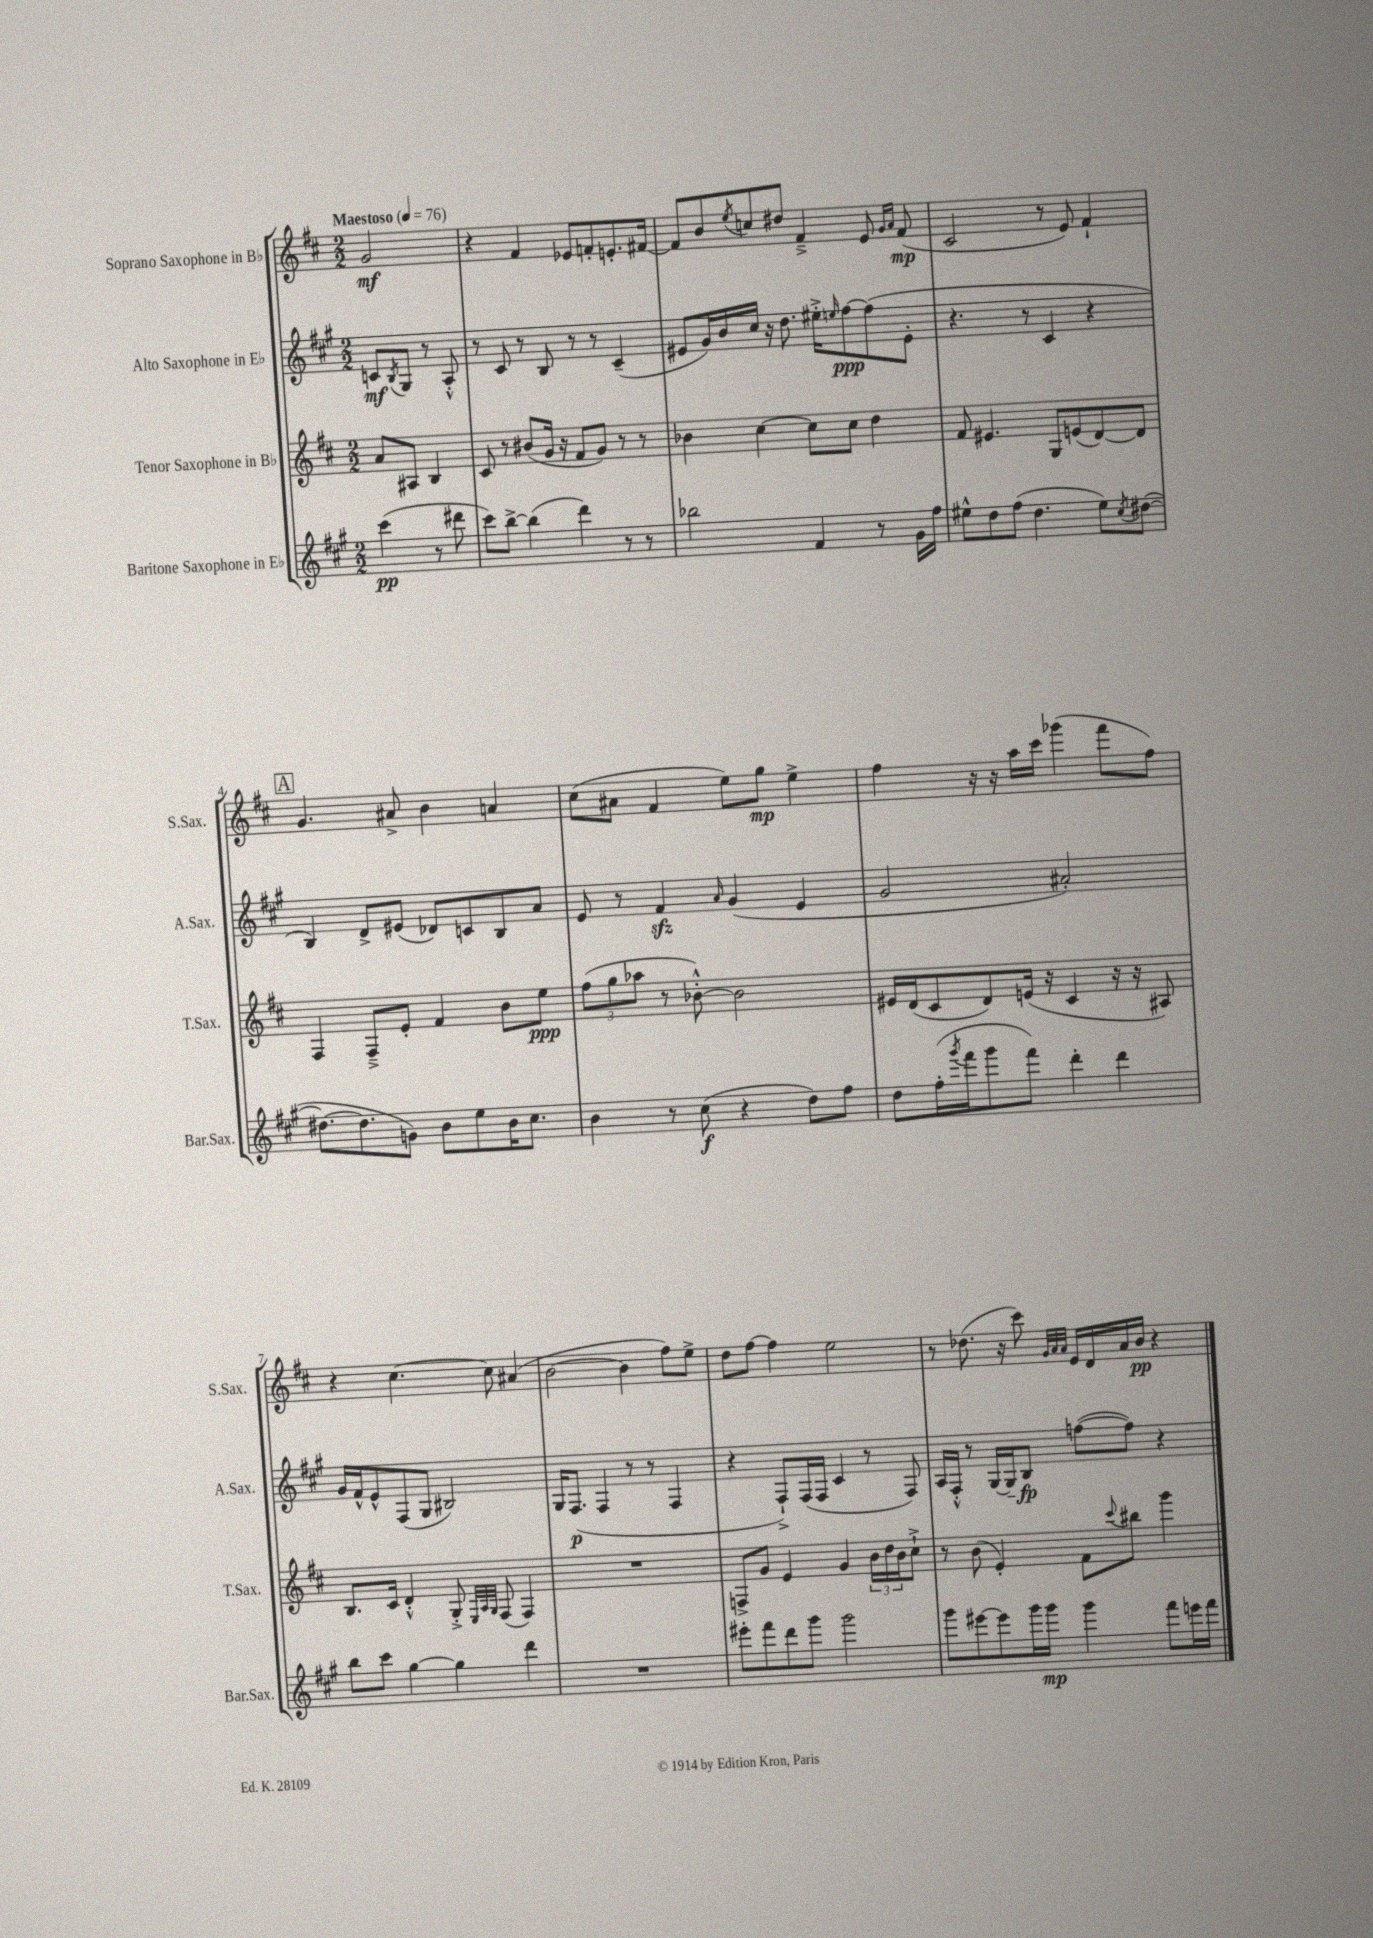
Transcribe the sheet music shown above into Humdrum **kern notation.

**kern	**kern	**kern	**kern
*staff4	*staff3	*staff2	*staff1
*clefG2	*clefG2	*clefG2	*clefG2
*k[f#c#g#]	*k[f#c#]	*k[f#c#g#]	*k[f#c#]
*M2/2	*M2/2	*M2/2	*M2/2
*MM76	*MM76	*MM76	*MM76
(4ccc#	8a	8c	2g
.	.	8qB	.
.	8A#	8G#	.
8r	4B	8r	.
8ddd#	.	8A'^^	.
=	=	=	=
8ccc#)	8c#	8r	4r
[8bb^	8r	8c#	.
(4bb]	(8b#	8r	4f#
.	16g	8B	.
.	16r	.	.
4ddd)	8f#	8r	8e-
.	8g)	8r	8f'
8r	8r	(4c#~	8.e'
8r	8r	.	.
.	.	.	[16f#
=	=	=	=
2bb-	4b-	8e#	8f#]
.	.	16g#)	8b
.	.	16b	.
.	.	.	8qee
.	[4cc#	16cc#	8cc
.	.	16r	.
.	.	8.dd	8dd#
4f#	8cc#]	.	4f#~^
.	.	16ee#'^	.
.	.	16qqee	.
.	8cc#	[8ff#	.
8r	4dd	(8ff#]	8e
.	.	.	16qqg
.	.	.	16qqa
16g#	.	8e#'	(8f#
16ff#	.	.	.
=	=	=	=
8ee#^^	8f#	4.r	2c#
8dd	4.e#	.	.
(8ff#	.	.	.
4.dd	.	8r	.
.	8G	4c#	8r
.	(8e	.	8e)
8ee#)	[8d)	4r	4f#`
8qcc#	.	.	.
([8dd#	8d]	.	.
=	=	=	=
8.dd#_	4F#	4B)	4.g
8.dd#]	.	.	.
.	8F#~^	8d^	.
8g)	8e'	(8e#	8a#^
8b	4f#	8d-)	4b
8ee	.	8c	.
16b	8b	8B	4a
8.cc#	.	.	.
.	8ee	8a	.
=	=	=	=
4b	(12ff#	8e	(8cc#
.	12gg	.	.
.	.	8r	8a#
.	12aa-	.	.
8r	8r	4f#	4f#
(8cc#	[8b-'^^)	.	.
.	.	16qqa	.
4r	2b-]	(4g#	8ee)
.	.	.	8gg
8dd)	.	4e	4ee^
8ff#	.	.	.
=	=	=	=
8dd	16e#	2g#	4ff#
.	(16d	.	.
(16ff#'	8c#	.	.
8qggg#	.	.	.
16fff#	.	.	.
8ggg#	8d)	.	16r
.	.	.	16r
8fff#)	(16e	.	16aa
.	16r	.	16ccc#
4ddd'	4c#	2a#')	(4ggg-
4ddd	16r	.	8fff#
.	16r	.	.
.	8A#)	.	8ff#)
=	=	=	=
8bb	8.B	16g#	4r
.	.	16f#^^	.
8ccc#	.	8e^^	.
.	16c#	.	.
[4gg#	4d'^^	(8F#	[4.cc#
.	.	8G#	.
4gg#]	8G'^	2B#)	.
.	32qqE	.	.
.	32qqA	.	.
.	32qqG	.	.
.	(8F#	.	8cc#]
4ddd	4F#)	.	(4a#
=	=	=	=
1r	1r	16G#	[2b
.	.	(8.F#	.
.	.	4F#	.
.	.	8r	4b]
.	.	8r	.
.	.	4F#	8ff#)
.	.	.	8ee^
=	=	=	=
8eee#'	8F^	4r	8dd
8fff#	8g	.	[8ff#
8ddd	4e	8F#`^)	4ff#]
8ggg#	.	(16F#	.
.	.	16F#	.
2ggg#	4g	4c#	2ee
.	24b	8r	.
.	24dd	.	.
.	24b	.	.
.	8cc#`^	8F#)	.
=	=	=	=
8ggg#	8r	16A	8r
.	.	16F#'^^	.
[8eee#	(8b	8r	(8.dd-
8eee#]	4e')	[16G#	.
.	.	16G#~]	16r
16ggg#	.	8B	8ccc#)
16ggg#	.	.	.
.	.	.	32qqg
.	.	.	32qqa
.	.	.	32qqa
4ggg#	8f#	([8ff	16e
.	.	.	16d
.	8qqccc#	.	.
.	8bb#	8ff])	16a
.	.	.	16b
8fff#	4ggg	4r	4r
16eee	.	.	.
16fff#	.	.	.
==	==	==	==
*-	*-	*-	*-
